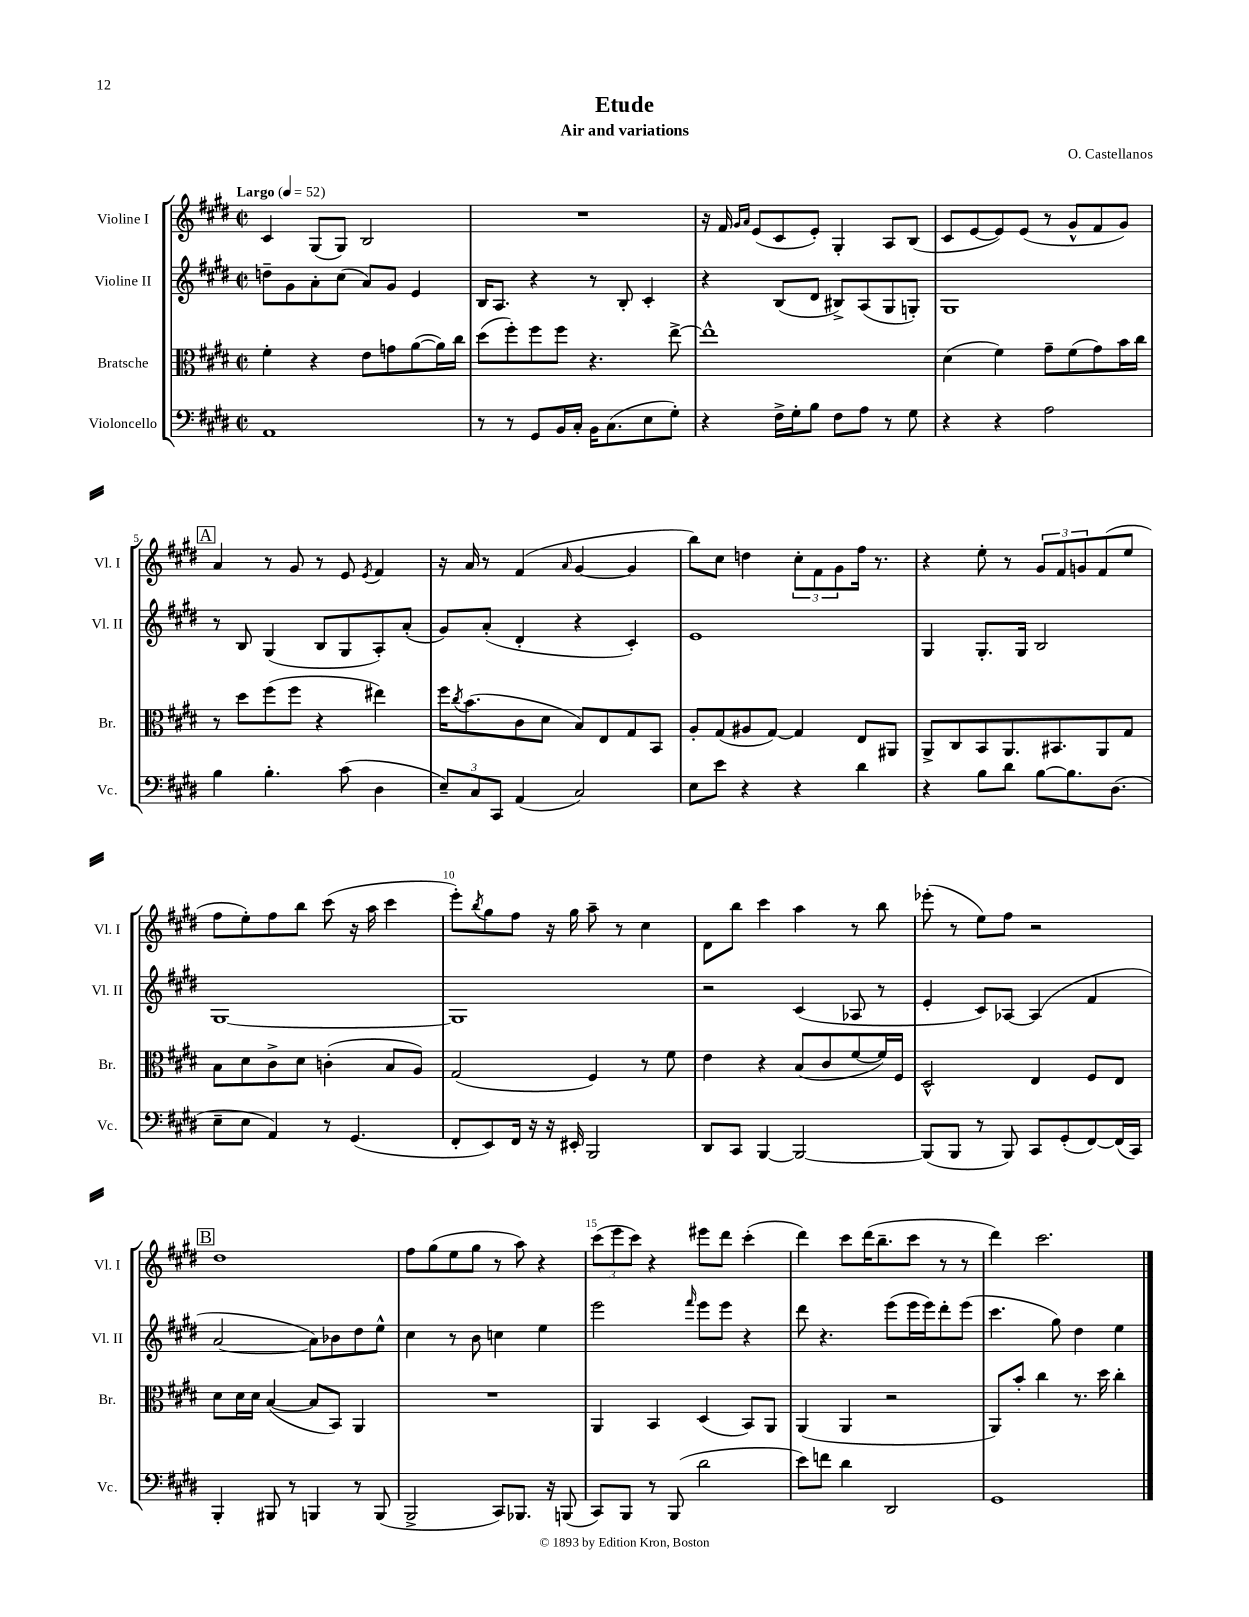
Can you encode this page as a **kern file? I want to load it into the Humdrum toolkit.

**kern	**kern	**kern	**kern
*staff4	*staff3	*staff2	*staff1
*clefF4	*clefC3	*clefG2	*clefG2
*k[f#c#g#d#]	*k[f#c#g#d#]	*k[f#c#g#d#]	*k[f#c#g#d#]
*M2/2	*M2/2	*M2/2	*M2/2
*met(c|)	*met(c|)	*met(c|)	*met(c|)
*MM52	*MM52	*MM52	*MM52
1AA	4f#'	8dd~	4c#
.	.	8g#	.
.	4r	8a'	(8G#
.	.	(8cc#	8G#)
.	8e	8a)	2B
.	8g	8g#	.
.	([8a	4e	.
.	16a])	.	.
.	16cc#	.	.
=	=	=	=
8r	(8dd#	16B	1r
.	.	8.A	.
8r	8ff#')	.	.
8GG#	8ff#	4r	.
16BB	8ff#	.	.
16C#'	.	.	.
16BB	4.r	8r	.
(8.C#	.	.	.
.	.	8B'	.
8E	.	4c#'	.
8G#')	[8ee^	.	.
=	=	=	=
4r	1ee^^]	4r	16r
.	.	.	16f#
.	.	.	16qqg#
.	.	.	16qqa
.	.	.	(8e
16F#^	.	(8B	8c#
16G#'	.	.	.
8B	.	8d#	8e')
8F#	.	8B#^)	4G#'
8A	.	(8A	.
8r	.	8G#	8A
8G#	.	8G')	(8B
=	=	=	=
4r	(4d#	1G#	8c#
.	.	.	[8e
4r	4f#)	.	8e])
.	.	.	(8e
2A	8g#~	.	8r
.	(8f#	.	8g#^^
.	8g#)	.	8f#
.	16b	.	8g#)
.	16cc#	.	.
=	=	=	=
4B	8r	8r	4a
.	8dd#	8B	.
4.B'	(8ff#	(4G#	8r
.	8ff#	.	8g#
.	4r	8B	8r
(8c#	.	8G#	8e
.	.	.	8qe
4D#	4ee#)	8A')	4f#
.	.	(8a'	.
=	=	=	=
12E~)	16ff#	8g#)	16r
.	8qcc#	.	.
.	(8.b	.	16a
12C#	.	.	.
.	.	(8a'	8r
12CC#	.	.	.
(4AA	8c#	4d#'	(4f#
.	8d#	.	.
.	.	.	16qqa
2C#)	8B)	4r	[4g#
.	8E	.	.
.	8G#	4c#')	4g#]
.	8BB	.	.
=	=	=	=
8E	8A'	1e	8bb)
8e	(8G#	.	8cc#
4r	8A#	.	4dd
.	[8G#)	.	.
4r	4G#]	.	12cc#'
.	.	.	12f#
.	.	.	12g#
4d#	8E	.	16ff#
.	.	.	8.r
.	8AA#	.	.
=	=	=	=
4r	8AA^	4G#	4r
.	8C#	.	.
8B	8BB	8.G#'	8ee'
8d#	8.AA	.	8r
.	.	16G#	.
[8B	.	2B	12g#
.	8.BB#	.	.
.	.	.	12f#
8.B]	.	.	.
.	.	.	12g
.	8AA	.	(8f#
(8.D#	.	.	.
.	8G#	.	8ee
=	=	=	=
8E~	8B	[1G#	8ff#
8E	8d#	.	8ee')
4AA)	8c#^	.	8ff#
.	8d#	.	8bb
8r	(4c'	.	(8ccc#
(4.GG#	.	.	16r
.	.	.	16aa
.	8B	.	4ccc#
.	8A)	.	.
=	=	=	=
8FF#'	(2G#	1G#]	8eee')
.	.	.	8qbb
8EE)	.	.	8gg#
16FF#	.	.	8ff#
16r	.	.	.
16r	.	.	16r
16EE#'	.	.	16gg#
2BBB	4F#)	.	8aa~
.	.	.	8r
.	8r	.	4cc#
.	8f#	.	.
=	=	=	=
8DD#	4e	2r	8d#
8CC#	.	.	8bb
[4BBB	4r	.	4ccc#
2BBB_	(8B	(4c#	4aa
.	8c#	.	.
.	[8f#	8A-	8r
.	16f#])	8r	8bb
.	16F#	.	.
=	=	=	=
(8BBB]	2D#^^	4e'	(8eee-'
8BBB	.	.	8r
8r	.	8c#)	8ee)
8BBB)	.	[8A-	8ff#
8CC#	4E	(4A-]	2r
(8GG#'	.	.	.
[8FF#)	8F#	4f#	.
(16FF#]	8E	.	.
16CC#)	.	.	.
=	=	=	=
4BBB'	8d#	[2a	1dd#
.	16d#	.	.
.	16d#	.	.
8BBB#	([4B	.	.
8r	.	.	.
4BBB	8B]	8a])	.
.	8BB)	8b-	.
8r	4AA	8dd#	.
(8BBB	.	8ee^^	.
=	=	=	=
2BBB^	1r	4cc#	8ff#
.	.	.	(8gg#
.	.	8r	8ee
.	.	8b	8gg#
8CC#)	.	4cc	8r
8.BBB-	.	.	8aa)
.	.	4ee	4r
16r	.	.	.
(8BBB	.	.	.
=	=	=	=
8CC#)	4AA	2eee	(12ccc#
.	.	.	12eee
8BBB	.	.	.
.	.	.	12ccc#)
8r	4BB	.	4r
(8BBB	.	.	.
.	.	16qqfff#	.
2d#	(4D#	8eee	8eee#
.	.	8eee	8ddd#
.	8BB)	4r	(4ccc#'
.	8AA	.	.
=	=	=	=
8e)	(4AA	8ddd#	4ddd#)
8f	.	4.r	.
4d#	4AA	.	8ccc#
.	.	.	(16ddd#
.	.	.	8.bb~
2DD#	2r	(8eee	.
.	.	16eee	8ccc#
.	.	16eee)	.
.	.	8ddd#'	8r
.	.	(8eee	8r
=	=	=	=
1GG#	8AA)	4.ccc#	4ddd#)
.	8b'	.	.
.	4cc#	.	2.ccc#
.	.	8gg#)	.
.	8.r	4dd#	.
.	16dd#	.	.
.	4cc#'	4ee	.
==	==	==	==
*-	*-	*-	*-
